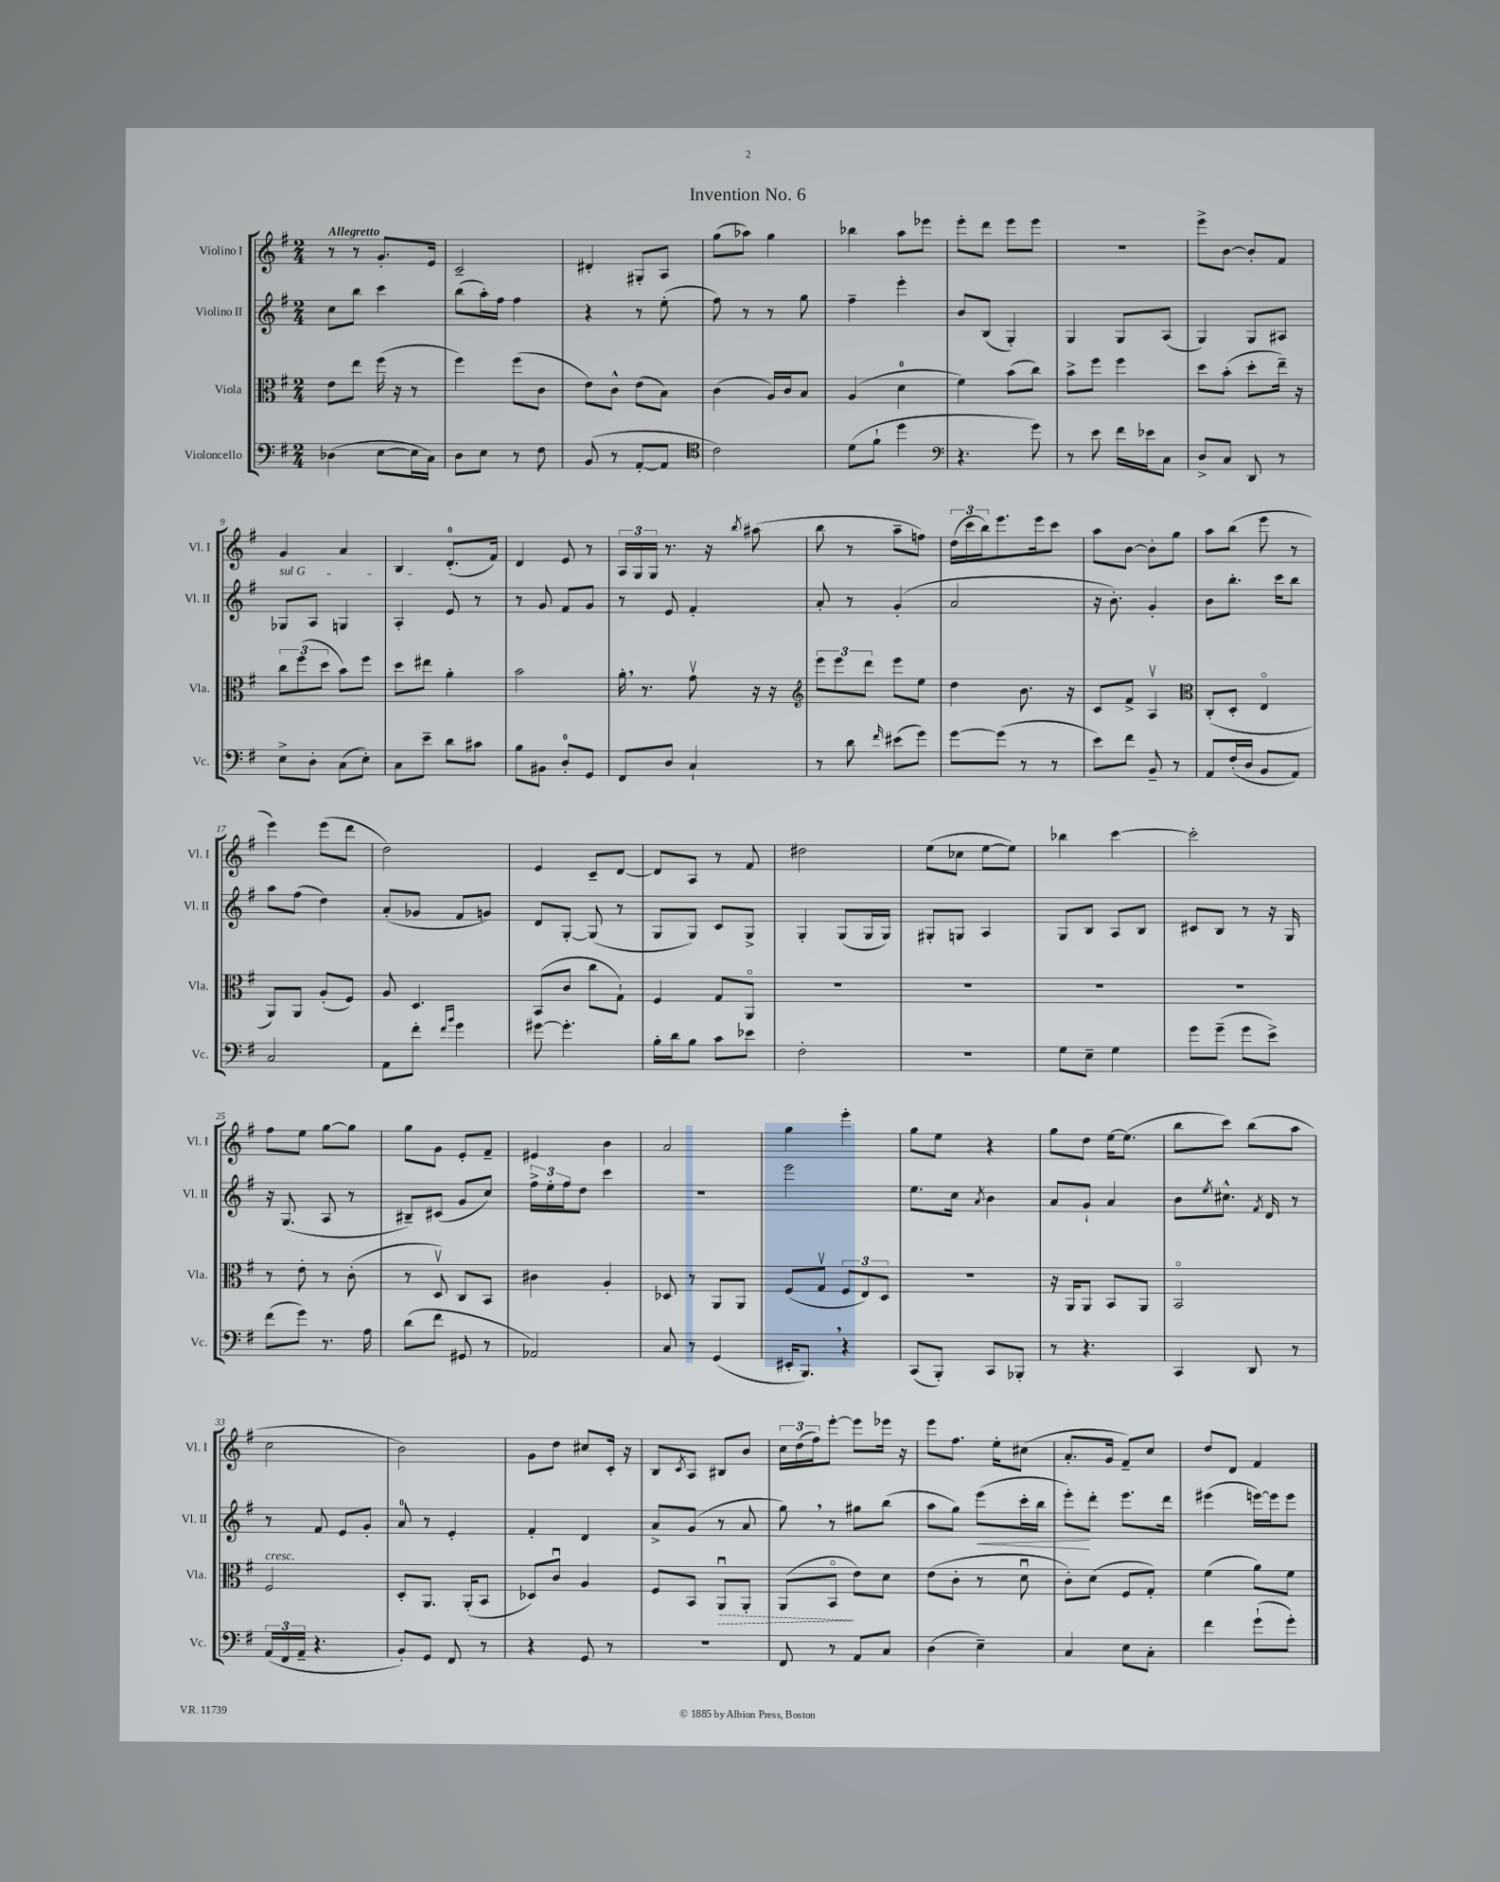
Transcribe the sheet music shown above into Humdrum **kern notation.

**kern	**kern	**kern	**kern
*staff4	*staff3	*staff2	*staff1
*clefF4	*clefC3	*clefG2	*clefG2
*k[f#]	*k[f#]	*k[f#]	*k[f#]
*M2/4	*M2/4	*M2/4	*M2/4
(4D-	8e	8cc	8r
.	8ee	8bb	8r
[8E	(16ff#	4ccc	8.g'
.	16r	.	.
16E]	8r	.	.
16C)	.	.	16e
=	=	=	=
8D	4ff#)	(8bb	2c~
8E	.	16aa')	.
.	.	16ff#	.
8r	(8ff#	4ff#	.
8F#	8c	.	.
=	=	=	=
(8BB	8e)	4r	4d#'
8r	8c^^	.	.
[8AA'	(8e	8r	8G#'
8AA]	8B)	(8ee'	8A
=	=	=	=
*clefC4	*	*	*
2c)	(4c	8ff#)	(8gg
.	.	8r	8aa-)
.	16A)	8r	4gg
.	16c	.	.
.	8B	8gg	.
=	=	=	=
(8d	(4A	4ff#~	4bb-
8f#`	.	.	.
4dd	4d	4eee'	8aa
.	.	.	8eee-
=	=	=	=
*clefF4	*	*	*
4.r	4f#)	8b	8eee'
.	.	(8B	8ddd
.	(8b	4G')	8eee
8g)	8cc)	.	8eee
=	=	=	=
8r	8b^	4G	2r
8e	8ff#	.	.
16f#	4ff#	8G	.
16e-	.	.	.
8C	.	(8A	.
=	=	=	=
8D^	8dd	4G)	8eee^
8C	(8b'	.	[8b
8DD	8dd'	8G	8b']
8r	16ee~)	8A#	8f#
.	16r	.	.
=	=	=	=
8E^	12cc	8G-	4g
.	(12ff#	.	.
8D'	.	8A	.
.	12dd	.	.
(8C	8b)	4G	4a
8E')	8ff#	.	.
=	=	=	=
8C	8dd	4A'	4B
8e~	8ee#	.	.
8d	4a'	8e	(8.d'
8c#	.	8r	.
.	.	.	16f#)
=	=	=	=
8B	2b	8r	4d
8BB#	.	8g	.
8D'	.	8f#	8e
8GG	.	8g	8r
=	=	=	=
8FF#	16a'	8r	24A
.	.	.	24G
.	8.r	.	.
.	.	.	24G
8D	.	8e	8.r
4C`	8gv	4f#'	.
.	.	.	16r
.	.	.	8qbb
.	16r	.	(8aa#
.	16r	.	.
=	=	=	=
*	*clefG2	*	*
8r	12eee	8a'	8bb
.	12eee	.	.
8d	.	8r	8r
.	12ddd	.	.
16qqf#	.	.	.
(8e#	8eee	(4g'	8aa~
8g)	8ee	.	8ff)
=	=	=	=
[8g	4dd	2a	(24dd
.	.	.	24ccc
.	.	.	24bb)
(8g]	.	.	8.eee
8r	8.b	.	.
.	.	.	16eee
8r	.	.	8ccc
.	16r	.	.
=	=	=	=
8e)	8c	16r	8aa
.	.	8.b')	.
8f#	8f#^	.	[8b
8BB~	4Av	4g'	8b']
8r	.	.	8gg
=	=	=	=
*	*clefC3	*	*
8AA	(8C'	8b	8aa
(16F#'	8D'	8.bb'	(8bb
16D	.	.	.
8BB	4Eo	.	8eee
.	.	16ccc	.
8AA)	.	8bb	8r
=	=	=	=
2C	8AA)	8aa	4eee)
.	8AA	(8ff#	.
.	(8A'	4dd)	(8eee
.	8F#)	.	8ddd
=	=	=	=
8AA	8A	(8a'	2dd)
8f#'	4.D	8g-	.
16qqf#	.	.	.
16qqb	.	.	.
4g	.	8f#	.
.	.	8g)	.
=	=	=	=
[8g#	(8BB	8d	4e
4.g#']	8c	[8G'	.
.	8cc	(8G]	8c~
.	8G`)	8r	[8d
=	=	=	=
16B'	4F#	8G	8d]
16d	.	.	.
8B	.	8G)	8A
8c	8G	8c	8r
8e-	8AAo	8G^	8f#
=	=	=	=
2F#'	2r	4G'	2dd#
.	.	(8G	.
.	.	16G	.
.	.	16G)	.
=	=	=	=
2r	2r	8G#'	(8ee
.	.	8G	8cc-
.	.	4A	[8ee
.	.	.	8ee])
=	=	=	=
8G	2r	8G	4bb-
8E~	.	8B	.
4G	.	8A	[4ccc
.	.	8B	.
=	=	=	=
8g	2r	8c#	2ccc']
(8g~	.	8B	.
8g	.	8r	.
8e^)	.	16r	.
.	.	16G	.
=	=	=	=
(8f#	8r	16r	8ff#
.	.	(8.G	.
8g)	8e'	.	8ee
8.r	8r	8A	[8gg
.	(8c'	8r	8gg]
16A	.	.	.
=	=	=	=
(8d	8r	8B#~)	8gg
8f#	8Dv)	(8c#	8g
8GG#	8C	8g	8e'
8r	8BB	8cc)	8f#~
=	=	=	=
2AA-)	4c#	24ff#^	4e#
.	.	24ee'	.
.	.	24ff#	.
.	.	8dd	.
.	4A'	4ccc	4b
=	=	=	=
8C	8D-	2r	2a
8r	8r	.	.
(4GG	8AA	.	.
.	8AA	.	.
=	=	=	=
16EE#'	(8F#	2eee	4gg
8.BBB)	.	.	.
.	8Gv	.	.
4r	12F#	.	4eee'
.	12E)	.	.
.	12D	.	.
=	=	=	=
(8CC	2r	8.ee	8gg
8BBB')	.	.	8ee
.	.	16cc	.
.	.	8qa	.
8CC	.	4b	4r
8BBB-'	.	.	.
=	=	=	=
8r	16r	8a	8gg
.	16AA	.	.
4.r	8AA	8g`	8dd
.	8BB	4a	[16ee
.	.	.	(8.ee]
.	8AA	.	.
=	=	=	=
4CC	2BBo	8b	8bb
.	.	8qee	.
.	.	8.cc#^^	8ccc)
8DD	.	.	(8bb
.	.	8qf#	.
.	.	16d	.
8r	.	8r	8aa
=	=	=	=
(24AA	2F#	8r	2cc
24FF#	.	.	.
24AA~	.	.	.
4.r	.	8f#	.
.	.	8e	.
.	.	8g'	.
=	=	=	=
8BB')	8D'	8a	2b)
8GG	8.AA	8r	.
8FF#	.	4e'	.
.	(16AA'	.	.
8r	8BB	.	.
=	=	=	=
4r	8D-)	4f#'	8g
.	8cu	.	8dd
8GG	4A	4d	8cc#
8r	.	.	16c'
.	.	.	16r
=	=	=	=
2r	8F#	8a^	8B
.	.	.	8qc
.	8BB	(8g	8A
.	8AAu	8r	8B#
.	8AA'	8a	8b
=	=	=	=
8FF#	(8AA	8gg)	24cc
.	.	.	(24dd
.	.	.	24ff#)
8r	8BBo	8r	[8eee'
8AA	8e)	8gg#	8eee]
8C	8d	(8bb	16eee-
.	.	.	16r
=	=	=	=
(4D	(8e	8aa	8eee
.	8c'	8gg)	8.ff#
4E~)	8r	(8eee	.
.	.	.	16ee'
.	8du	16ccc'	(8cc#
.	.	16bb	.
=	=	=	=
4C	8c')	8eee')	8.a'
.	(8d	8ddd'	.
.	.	.	16g
8E	8F#	8.eee	8f#~)
8C'	8G')	.	8cc
.	.	16ddd	.
=	=	=	=
4f#	(4f#	(4eee#	8dd
.	.	.	8d
(8g`	8a)	[16eee)	4f#
.	.	16eee]	.
8g')	8f#	8eee	.
==	==	==	==
*-	*-	*-	*-
